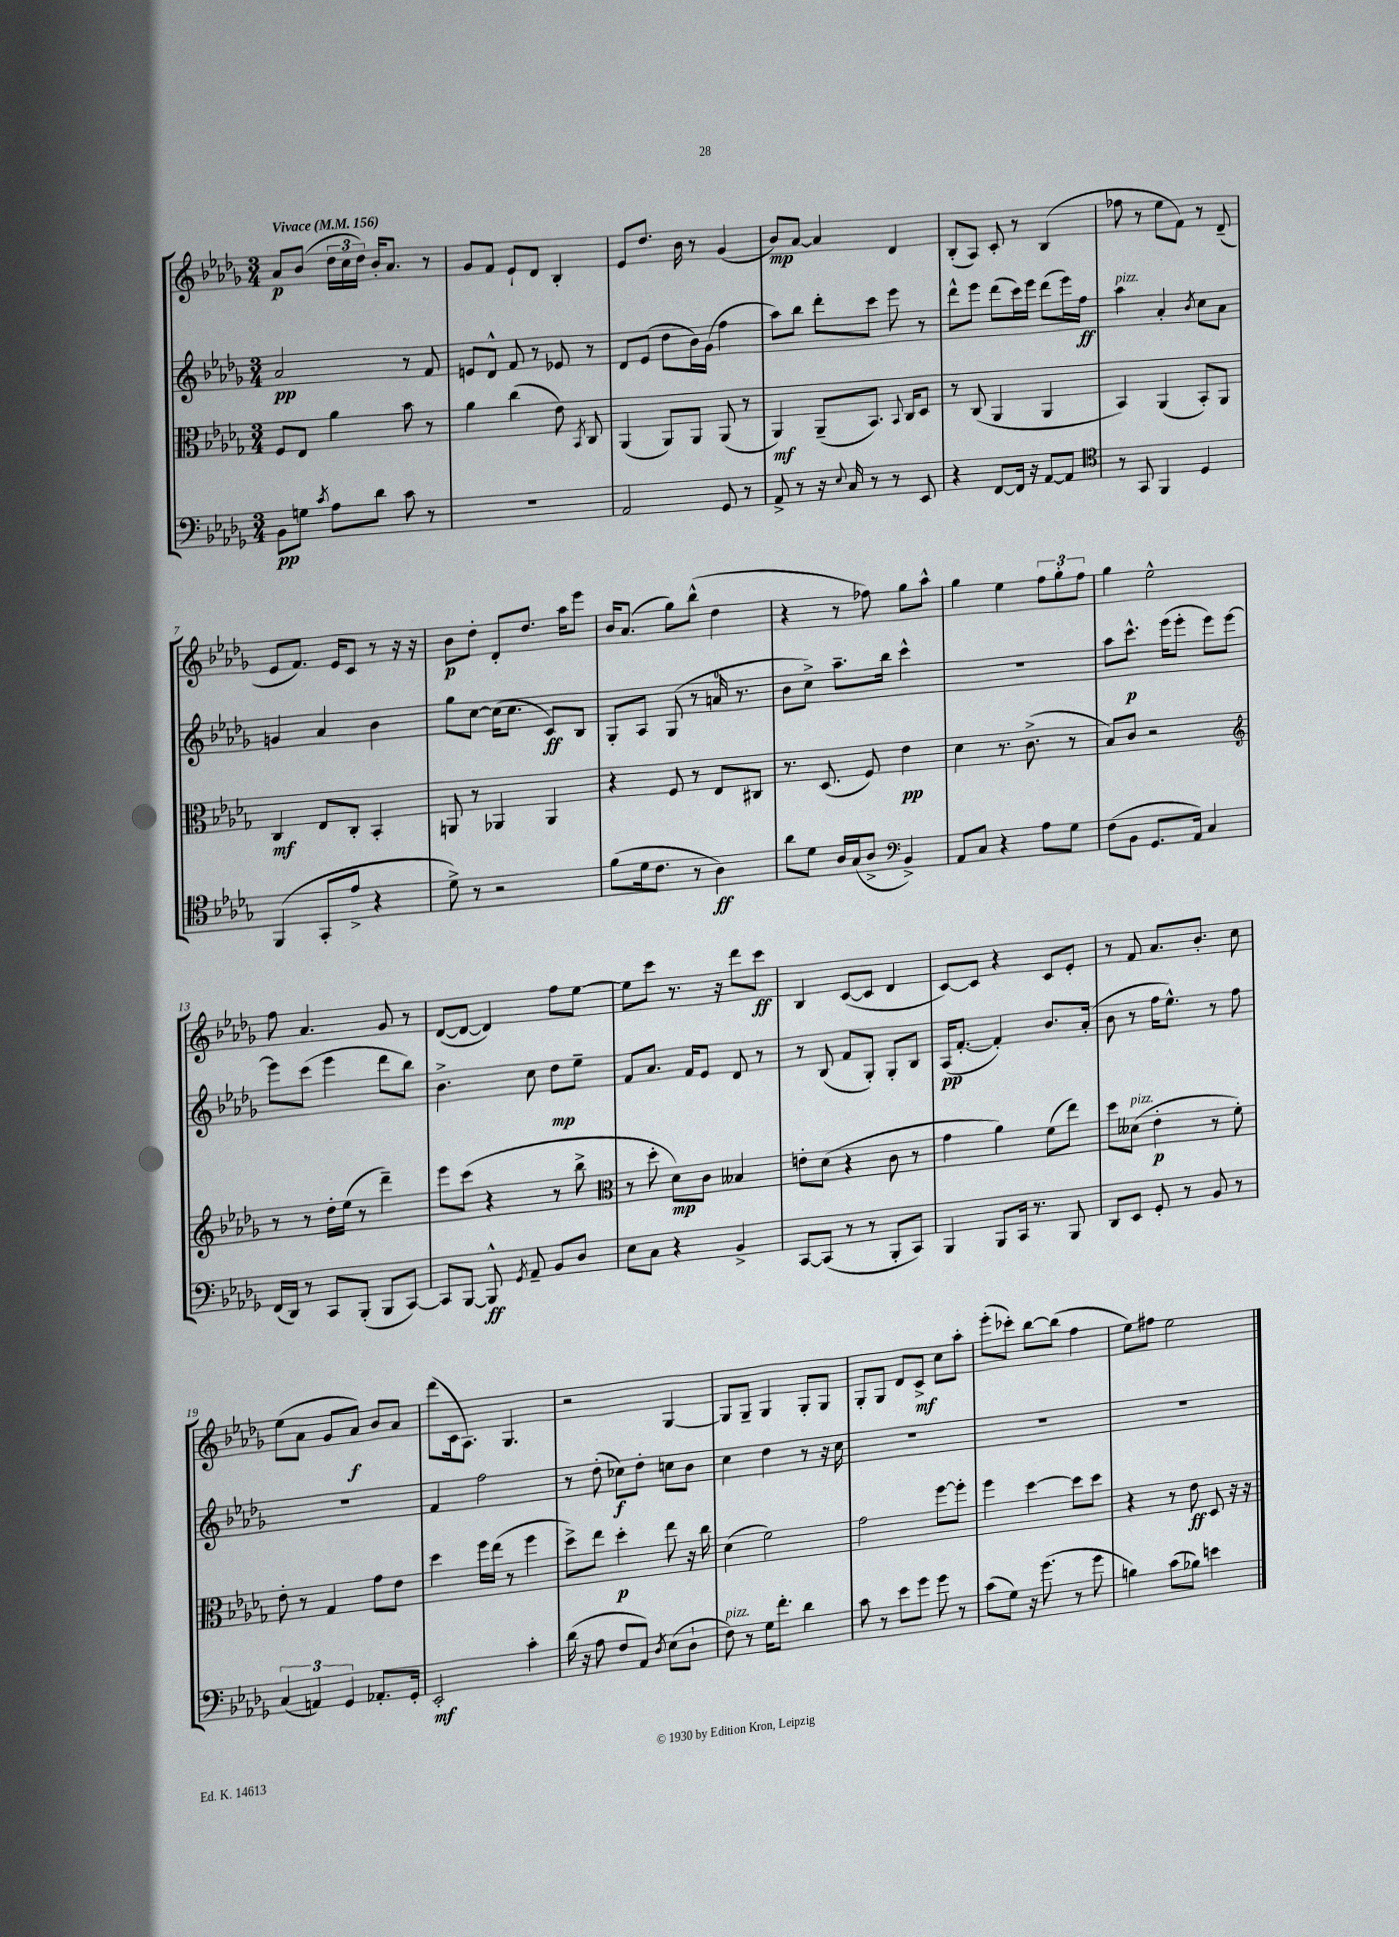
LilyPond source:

<<
\new StaffGroup <<
\new Staff = "s0" {
    \clef treble \key des \major \numericTimeSignature \time 3/4 \tempo "Vivace" 4 = 156
    \autoBeamOff aes'8[\p bes'8]( \tuplet 3/2 { des''16[ c''16 des''16]) } bes'16[-. aes'8.] r8 |
    ges'8[ f'8] ees'8[-! des'8] bes4-. |
    ees'8[ des''8.] bes'16 r8 ges'4( |
    bes'8[\mp) aes'8]~ aes'4 des'4 |
    bes8[-.( aes8]) c'8-. r8 bes4( |
    fes''8 r8 ees''8[ f'8]) r8 des'8--( |
    ees'8[ f'8.]) ees'16[ c'8] r8 r16 r16 |
    bes'8[\p des''8]-. des'8[-. des''8.] aes''16[ ees'''8] |
    bes'16[ aes'8.]( ges''8[) bes''8]-^( des''4 |
    r4 r8 fes''8) ges''8[ aes''8]-^ |
    ges''4 ees''4 \tuplet 3/2 { f''8[ ges''8-. f''8] } |
    ges''4 ees''2-^ |
    f''8 aes'4. ges'8 r8 |
    des'8[~( des'8]~ des'4) f''8[ ees''8]~ |
    ees''8[ c'''8] r8. r16 des'''8[ c'''8]\ff |
    bes4 c'8[~( c'8] des'4 |
    c'8[~) c'8] r4 c'8[ ees'8]-. |
    r8 f'8 aes'8.[ bes'8.]-. c''8 |
    ees''8[( aes'8] ges'8[ aes'8]\f) bes'8[ aes'8] |
    des'''8[( c'16 aes8.]) ges4. |
    r2 ges4~ |
    ges8[ ges8]-- ges4 ges8[-. ges8] |
    ges8[-. ges8] des'8[ c'8]->\mf c''8[ aes''8]-. |
    ees'''8[-.( ces'''8]-.) bes''8[~ bes''8]( f''4 |
    ees''8[) fis''8] ees''2 \bar "|." |
}
\new Staff = "s1" {
    \clef treble \key des \major \numericTimeSignature \time 3/4
    \autoBeamOff aes'2\pp r8 f'8 |
    e'8[ des'8]-^ f'8 r8 ees'8 r8 |
    des'8[ ees'8]( des''8[ bes'16) ges'16]( f''4 |
    aes''8[) bes''8] des'''8[-. c'''8] ees'''8 r8 |
    des'''8[-^ ees'''8] des'''8[( c'''16) ees'''16] des'''8[( ees'''16) f''16]\ff |
    aes''4^\markup { \italic "pizz." } aes'4-. \acciaccatura { bes'8 } c''8[ aes'8] |
    g'4 aes'4 bes'4 |
    ges''8[ c''8]~ c''16[( c''8.] c'8[\ff) bes8] |
    ges8[-. aes8] ges8( r8 a'16-0 r8. |
    bes'8[ c''8]->) aes''8.[-- bes''16] c'''4-^ |
    R2. |
    aes''8[ c'''8.]-^\p ees'''16[( ees'''8]-. ees'''8[) ees'''8]~ |
    ees'''8[ c'''8]( ees'''4 des'''8[ bes''8]) |
    bes'4.-> c''8 des''8[\mp ees''8]-- |
    f'8[ aes'8.] f'16[ ees'8] des'8 r8 |
    r8 bes8( f'8[ ges8]-.) ges8[-. bes8] |
    aes16[\pp( f'8.]~-. f'4-.) bes'8.[ aes'16]-.( |
    bes'8 r8 f''16[ ees''8.]-^) r8 f''8 |
    R2. |
    f'4 f''2 |
    r8 des''8-.( ces''8[\f) des''8]-. c''8[ bes'8] |
    c''4 des''4 r8 r16 c''16 |
    R2. |
    R2. |
    R2. \bar "|." |
}
\new Staff = "s2" {
    \clef alto \key des \major \numericTimeSignature \time 3/4
    \autoBeamOff f8[ ees8] aes'4 bes'8 r8 |
    aes'4 c''4( ees'8) \acciaccatura { bes,8 } c8 |
    aes,4( aes,8[) aes,8] aes,8( r8 |
    aes,4\mf) aes,8[--( bes,8.]) \appoggiatura { bes,8 } c16[ des8] |
    r8 c8( aes,4 aes,4 |
    bes,4) aes,4( bes,8[-.) aes,8] |
    c4\mf ees8[ c8]-. bes,4-. |
    a,8 r8 aes,4 aes,4 |
    r4 f8 r8 ees8[ cis8] |
    r8. des8.( f8) ees'4\pp |
    des'4 r8. c'8.->( r8 |
    bes8[) c'8] r2 |
    \clef treble r8 r8 des''16[-. ees''16]( r8 des'''4--) |
    ees'''8[ c'''8]( r4 r8 bes''8-> |
    \clef alto r8 des''8-. des'8[\mp) c'8] beses4 |
    e'8[-. des'8]( r4 c'8 r8 |
    ges'4 aes'4) f'8[( ees''8]) |
    des''8[ deses'8]^\markup { \italic "pizz." }( ees'4-.\p r8 f'8-.) |
    ees'8-. r8 ges4 ges'8[ ees'8] |
    des''4 f''16[ ees''16]( r8 f''4 |
    des''8[->) ees''8] des''4-.\p ees''8 r16 c''16 |
    des'4( f'2) |
    ges'2 f''8[~ f''8]-. |
    f''4 des''4~ des''8[ des''8] |
    r4 r8 ees'8\ff des8 r16 r16 \bar "|." |
}
\new Staff = "s3" {
    \clef bass \key des \major \numericTimeSignature \time 3/4
    \autoBeamOff bes,8[\pp g8] \acciaccatura { c'8 } aes8[ des'8] c'8 r8 |
    R2. |
    aes,2 ges,8 r8 |
    aes,8-> r8 r16 \appoggiatura { ees8 } c16 r8 r8 ees,8 |
    r4 f,8[~ f,16] r16 aes,8[~ aes,8] |
    \clef tenor r8 ges,8 f,4 des4 |
    f,4( ges,8[-. ees'8]-> r4 |
    des'8->) r8 r2 |
    f'8[( des'16 c'8.] r8 aes4\ff) |
    aes'8[ des'8] aes16[ ges16( aes8]-> \clef bass bes,4->) |
    aes,8[ c8] r4 aes8[ ges8] |
    f8[( bes,8] ges,8.[ aes,16]) c4 |
    f,16[( des,16]) r8 c,8[ bes,,8]-.( bes,,8[ c,8]~) |
    c,8[ bes,,8]~ bes,,8-^\ff \acciaccatura { ges,8 } aes,8-- bes,8[ des8] |
    ees8[ c8] r4 bes,4-> |
    c,8[~ c,8]( r8 r8 bes,,8[-. c,8]) |
    bes,,4 bes,,8[ c,16] r8. bes,,8 |
    des,8[ ees,8] ges,8-. r8 bes,8 r8 |
    \tuplet 3/2 { c4( a,4) ges,4 } aes,8.[-. ges,16]-. |
    ees,2-.\mf c'4-. |
    des'16( r16 aes8 f8[ aes,8]) \acciaccatura { des8 } ees8[( des8]-! |
    f8^\markup { \italic "pizz." }) r8 ges16[ f'8.]-. des'4 |
    c'8 r8 ees'8[ ges'8] ges'8 r8 |
    c'8[( ges8]) r16 ges'8.( r8 ges'8 |
    b4) c'8[( bes8]) e'4 \bar "|." |
}
>>
>>
